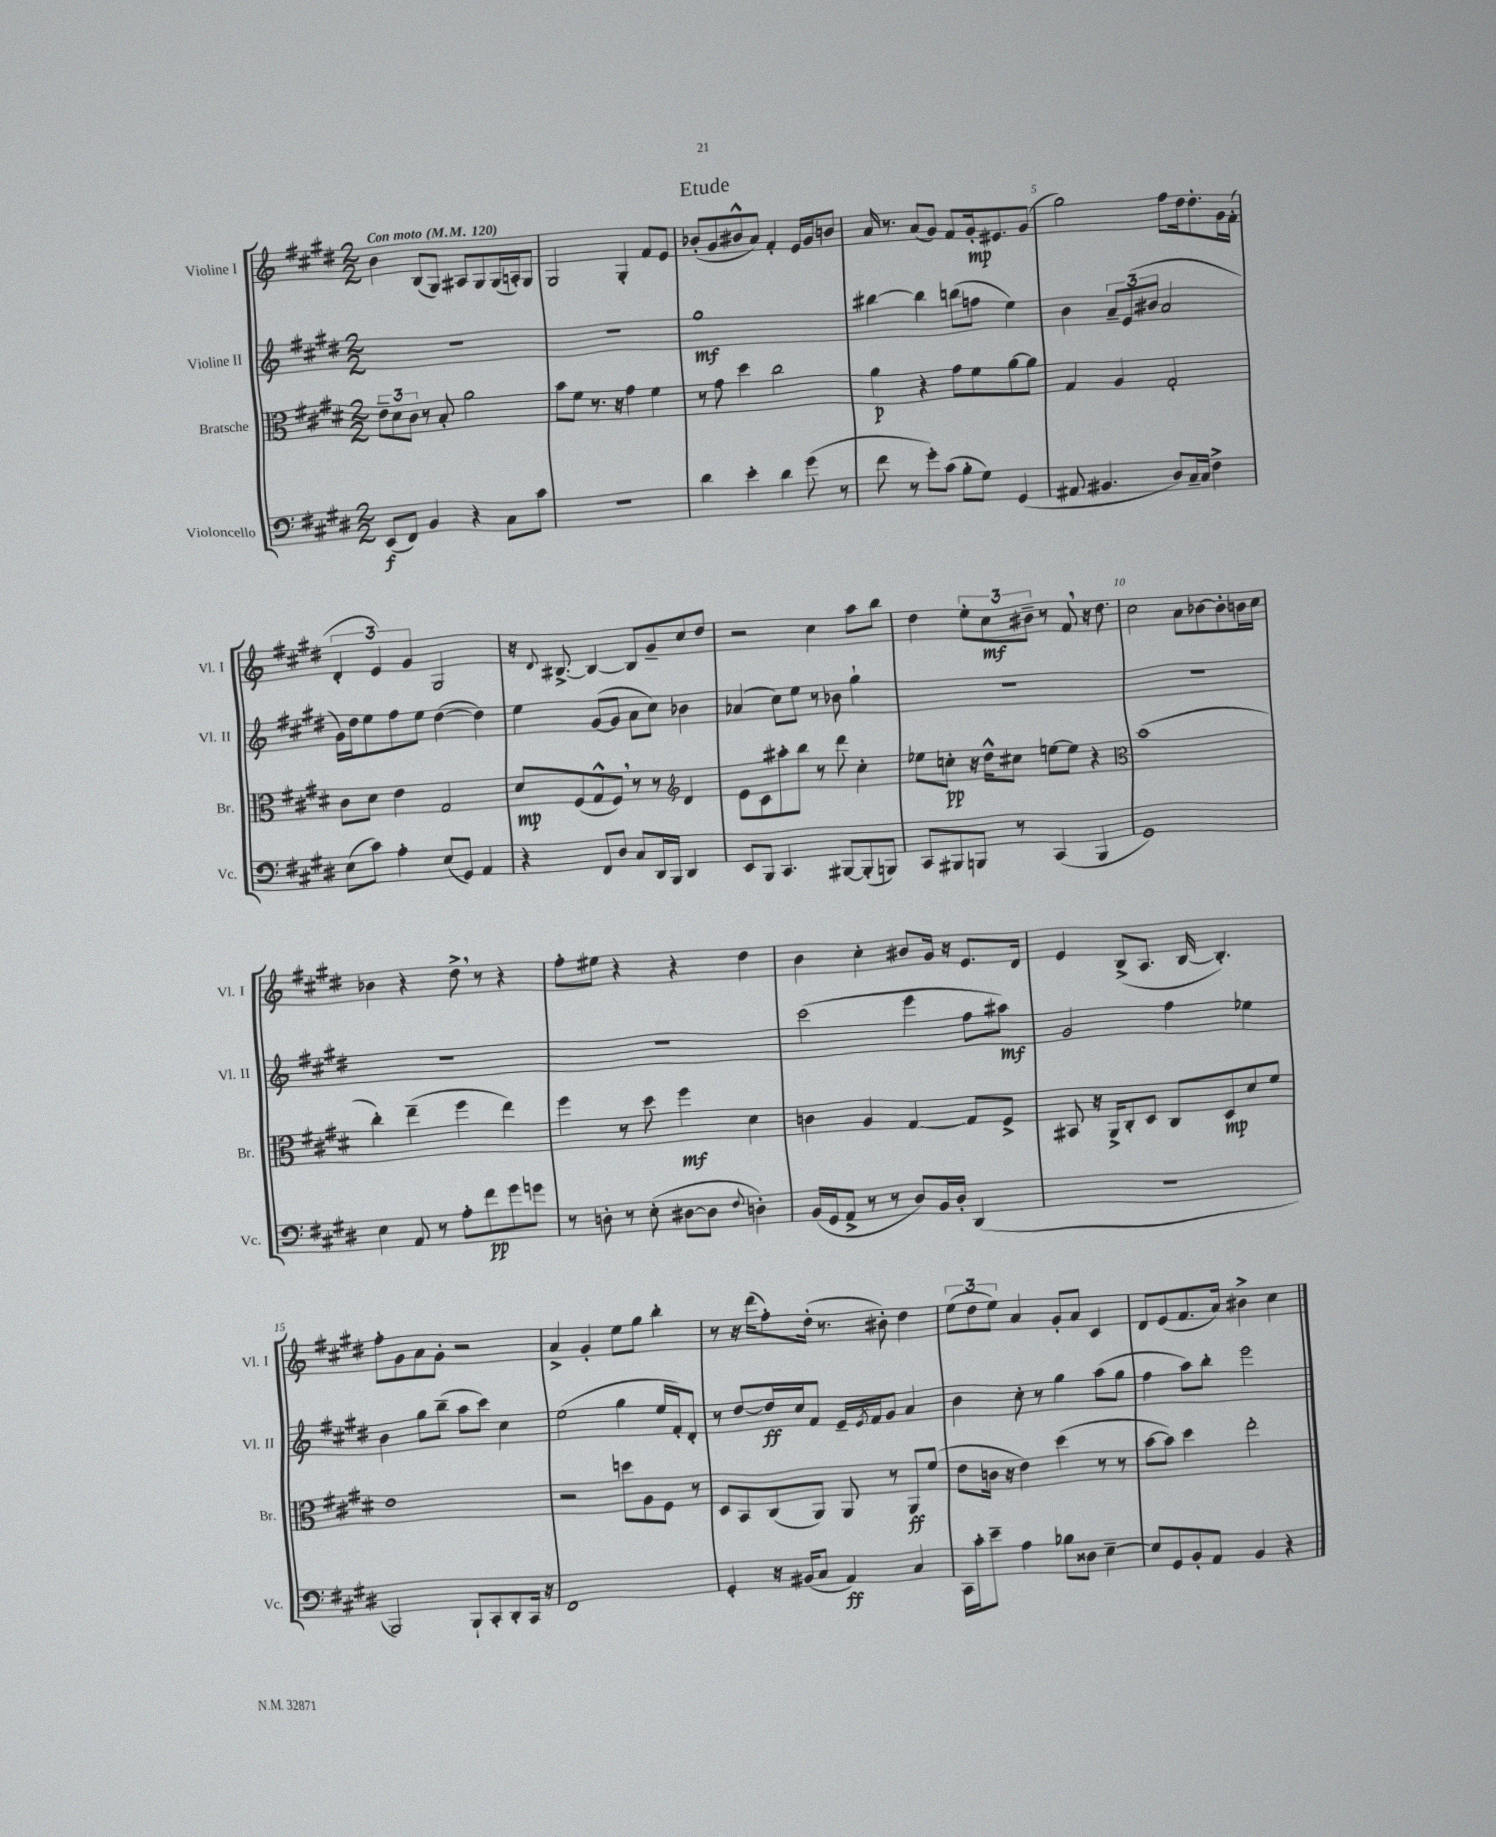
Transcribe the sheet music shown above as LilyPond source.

\header { title = "Etude" }
<<
\new StaffGroup <<
\new Staff = "s0" \with { instrumentName = "Violine I" shortInstrumentName = "Vl. I" } {
    \clef treble \key e \major \numericTimeSignature \time 2/2 \tempo "Con moto" 4 = 120
    b'4 b8( gis8) ais8 gis8 gis16( a16-.) gis8 |
    gis2 gis4-. fis'8 e'8 |
    bes'8-.( gis'8 bis'8-^ a'8) fis'4-. e'16 gis'16 b'8 |
    a'16 r8. a'8( gis'8) fis'8 gis'16-.\mp eis'8. gis'8( |
    gis''2) fis''8 dis''16 dis''8.-. gis'16 fis'16-.( |
    \tuplet 3/2 { dis'4-. e'4) gis'4 } gis2 |
    r16 \appoggiatura { dis'8 } bis8.~-> bis4~ bis8 gis'8-- cis''8 dis''8 |
    r2 cis''4 a''8 b''8 |
    dis''4 \tuplet 3/2 { e''8-. cis''8\mf bis'8-- } r8 fis'8 \breathe r16 dis''8. |
    cis''2 a'8 bes'8~ bes'8-. b'16 cis''16 |
    bes'4 r4 dis''8-> \breathe r8 r4 |
    fis''8-. eis''8 r4 r4 dis''4 |
    b'4 cis''4-. bis'8 gis'16 r16 e'8. dis'16 |
    e'4 b8->( a8. b16~ b4.-.) |
    fis''8-. gis'8 a'8 gis'8-. r2 |
    a'4-> gis'4-. e''8 gis''8 b''4-. |
    r8 r16 dis'''16( fis''8-.) dis''16-.( r8. bis'8-.) dis''4 |
    \tuplet 3/2 { e''8( dis''8 e''8) } a'4 gis'8-. a'8 cis'4 |
    dis'8 e'8( fis'8. a'16) bis'4-> cis''4 \bar "|." |
}
\new Staff = "s1" \with { instrumentName = "Violine II" shortInstrumentName = "Vl. II" } {
    \clef treble \key e \major \numericTimeSignature \time 2/2
    R1 |
    R1 |
    gis''1\mf |
    bis''4~ bis''4 b''8( f''8 e''4) |
    b'4 \tuplet 3/2 { a'8-- e'8( bis'8 } a'2 |
    gis'16) dis''16 e''8 fis''8 e''8 dis''4~( dis''4) |
    e''4 gis'8~( gis'8 a'8 cis''8) bes'4 |
    aes'4( cis''8) e''8 r8 bes'8 gis''4-! |
    R1 |
    R1 |
    R1 |
    R1 |
    cis'''2( e'''4 fis''8 ais''8\mf) |
    gis'2 fis''4 ees''4 |
    b'4 gis''8 b''8--( a''8 cis'''8) cis''4 |
    e''2( gis''4 e''16 fis'16-.) dis'8-. |
    r8 dis''8~ dis''16\ff cis''16 fis'8 e'16-- \acciaccatura { e'8 } fis'16 gis'8 a'4 |
    b'4 cis''8-. r8 gis''4 a''8( gis''8 |
    fis''4 a''8) b''8-. e'''2 \bar "|." |
}
\new Staff = "s2" \with { instrumentName = "Bratsche" shortInstrumentName = "Br." } {
    \clef alto \key e \major \numericTimeSignature \time 2/2
    \tuplet 3/2 { e'8-- dis'8 cis'8 } r8 b8-. a'2 |
    b'8 fis'8 r8. r16 gis'4 fis'4 |
    r8 gis'8 dis''4 cis''2 |
    a'4\p r4 gis'8 fis'8 a'8~ a'8 |
    gis4 a4 gis2-. |
    cis'8 dis'8 e'4 gis2 |
    dis'8\mp fis8( gis8-^ fis8) \breathe r8 r8 \clef treble dis'4 |
    e'8 cis'8 ais''8-. b''8 r8 dis'''8 cis''4-. |
    ees''8 c''8-.\pp r16 dis''16-^ cis''8 e''8~ e''8 r4 |
    \clef alto b'1( |
    cis''4-.) e''4--( fis''4 e''4) |
    fis''4 r8 dis''8 fis''4\mf dis'4 |
    c'4 a4 gis4~ gis8 fis8-> |
    bis,8 r16 a,16-> cis8-. dis8 cis8 dis8\mp dis'8 fis'8 |
    e'1 |
    r2 d''8 a8 fis8 r8 |
    dis8 b,8 cis8( a,8) a,8 r8 a,8\ff fis'8( |
    e'8 c'16 r16 e'4) dis''4( r8 r8 |
    b'8~ b'8) dis''4 e''2-. \bar "|." |
}
\new Staff = "s3" \with { instrumentName = "Violoncello" shortInstrumentName = "Vc." } {
    \clef bass \key e \major \numericTimeSignature \time 2/2
    e,8\f( fis,8) b,4 r4 cis8 cis'8 |
    R1 |
    dis'4 e'4-. dis'4 gis'8( r8 |
    fis'8 r8 gis'8-.) cis'8( b8-. gis8) gis,4( |
    ais,8 bis,4. dis8) cis16-- cis16 fis4-> |
    e8( cis'8) a4-. e8( gis,8) a,4 |
    r4 fis,8 dis8 cis8 dis,16 b,,16 dis,4 |
    e,8 b,,8 cis,4. bis,,8~ bis,,8-.( b,,8) |
    cis,8 bis,,8 b,,8 r8 cis,4( b,,4 |
    gis,1) |
    e4 a,8 r8 a8-. fis'8\pp gis'8 g'8 |
    r8 d8-. r8 e8-.( dis8~ dis8 \appoggiatura { fis8 } d4-.) |
    b,16( gis,16 a,8-> r8 r8 dis8) b,16 dis16-. dis,4( |
    R1 |
    b,,2) b,,8-! cis,8-. dis,8-. cis,16 r16 |
    fis,1 |
    gis,4-. r16 bis,16( cis8 a,4\ff) cis4 |
    cis,16 cis'16-. e'8-- a4 bes8 disis8 e4~-- |
    e8 gis,8 b,8-. a,8 b,4 r4 \bar "|." |
}
>>
>>
\layout { \context { \Score \override BarNumber.break-visibility = ##(#f #t #t) barNumberVisibility = #(every-nth-bar-number-visible 5) } }
